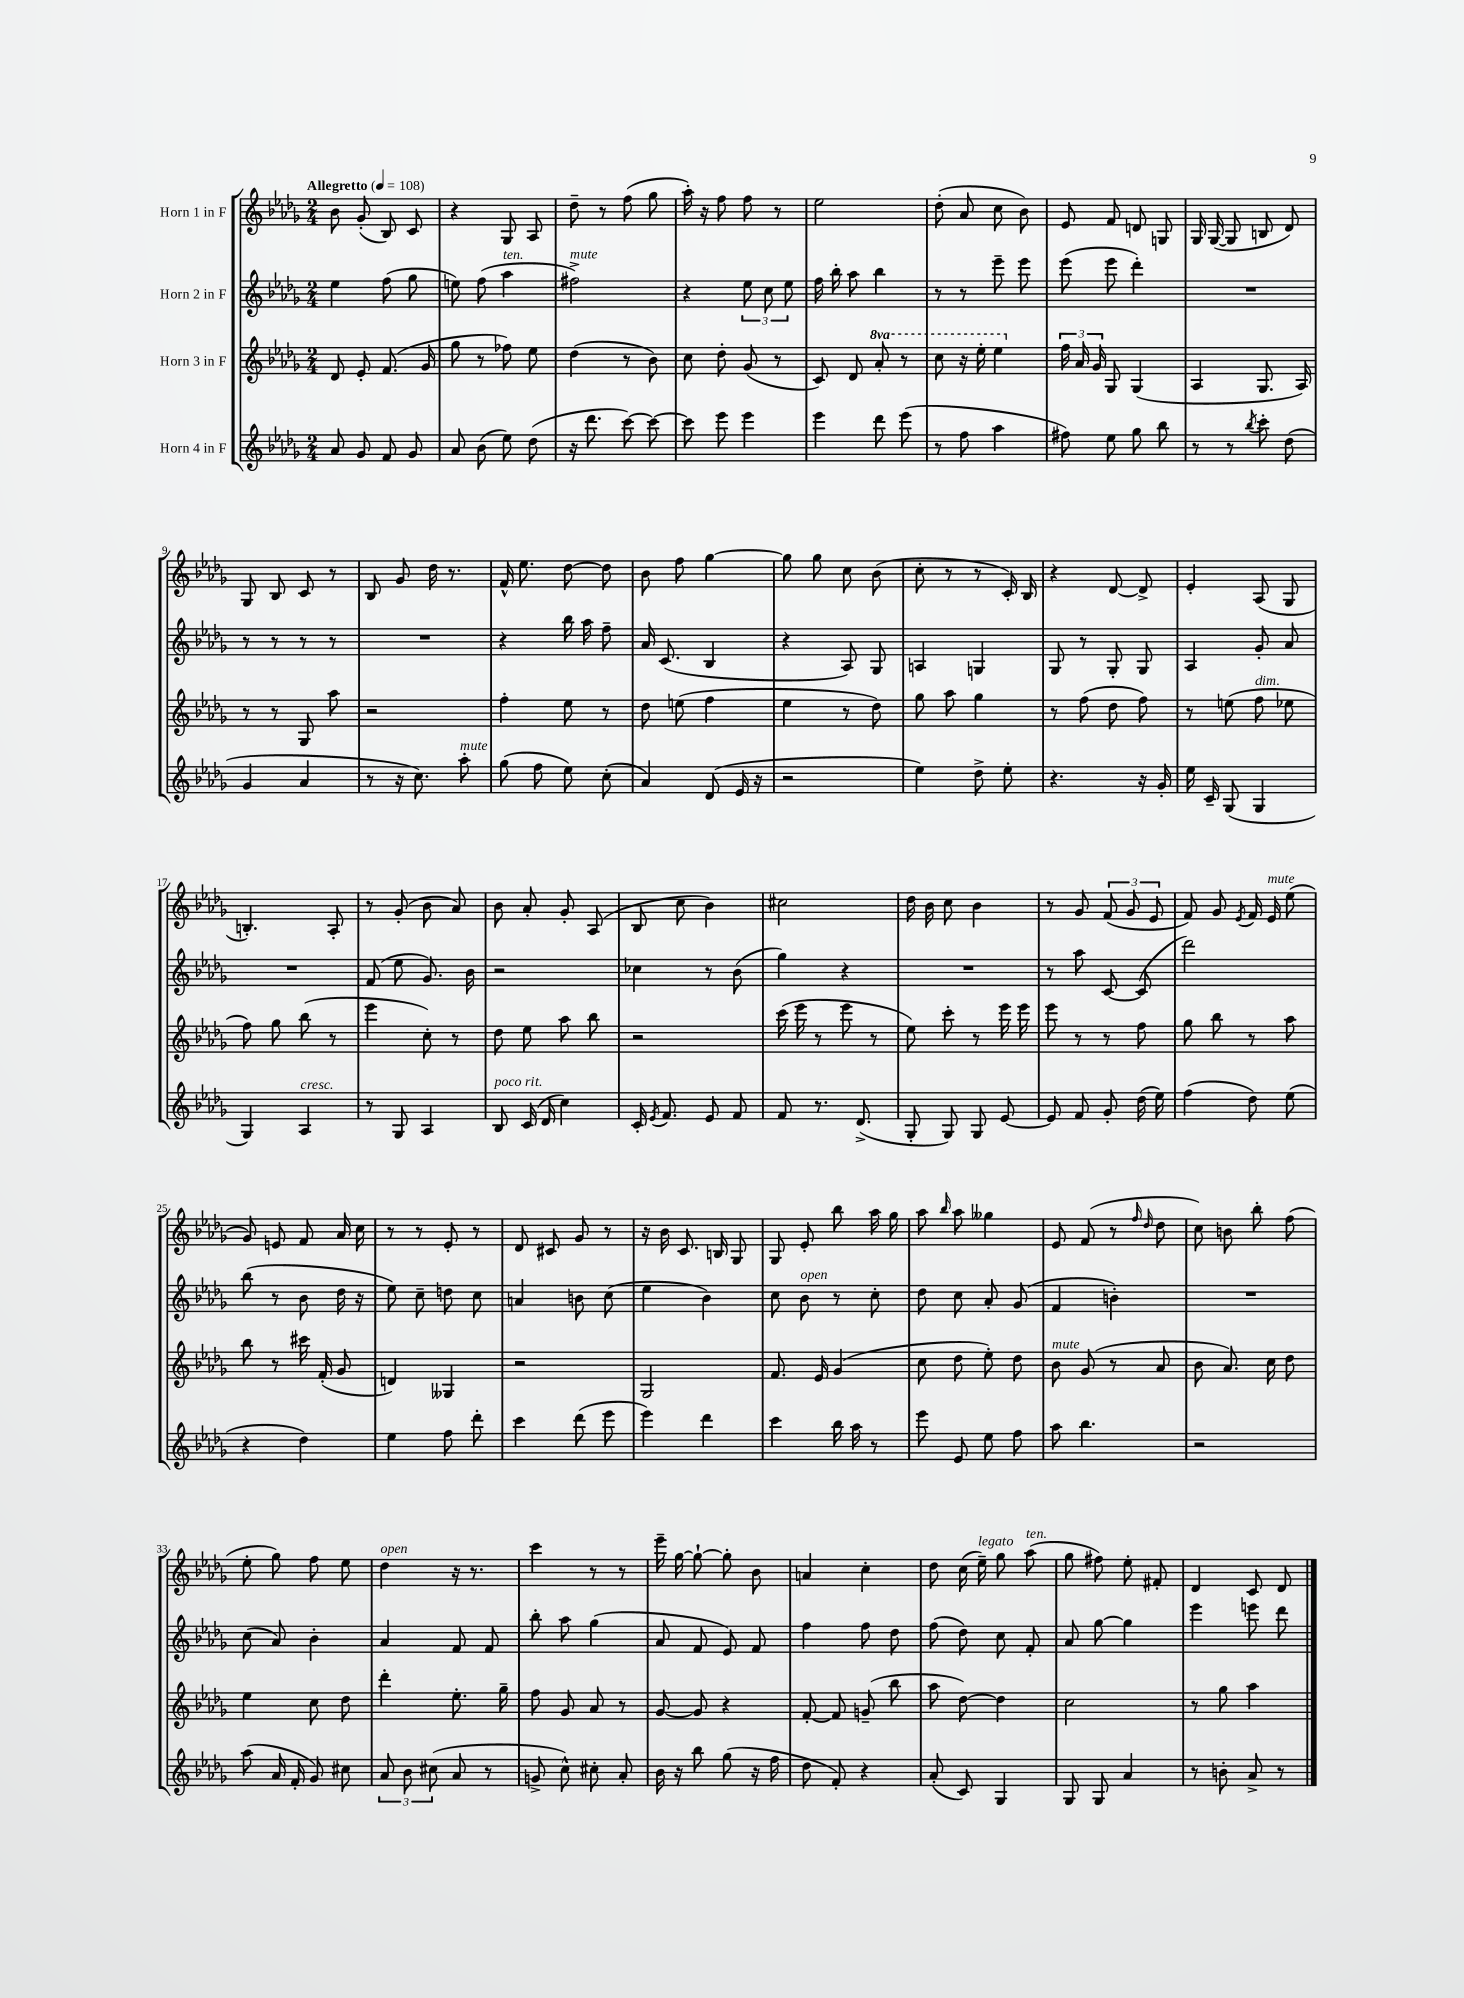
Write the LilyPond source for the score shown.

<<
\new StaffGroup <<
\new Staff = "s0" \with { instrumentName = "Horn 1 in F" } {
    \clef treble \key des \major \numericTimeSignature \time 2/4 \tempo "Allegretto" 4 = 108
    \autoBeamOff bes'8 ges'8-.( bes8) c'8 |
    r4 ges8 aes8 |
    des''8-- r8 f''8( ges''8 |
    aes''16-.) r16 f''8 f''8 r8 |
    ees''2 |
    des''8-.( aes'8 c''8 bes'8) |
    ees'8 f'8 d'8 g8 |
    ges16 ges16~( ges8 b8 des'8) |
    ges8 bes8 c'8 r8 |
    bes8 ges'8 des''16 r8. |
    f'16-^ ees''8. des''8~ des''8 |
    bes'8 f''8 ges''4~ |
    ges''8 ges''8 c''8 bes'8( |
    c''8-. r8 r8 c'16-.) bes16 |
    r4 des'8~ des'8-> |
    ees'4-. aes8( ges8 |
    b4.-.) aes8-. |
    r8 ges'8-.( bes'8 aes'8) |
    bes'8 aes'8-. ges'8-. aes8( |
    bes8 c''8 bes'4) |
    cis''2 |
    des''16 bes'16 c''8 bes'4 |
    r8 ges'8 \tuplet 3/2 { f'8( ges'8 ees'8 } |
    f'8) ges'8 \acciaccatura { ees'8 } f'16 ees'16^\markup { \italic "mute" } ees''8( |
    ges'8) e'8 f'8 aes'16 c''16 |
    r8 r8 ees'8-. r8 |
    des'8 cis'8 ges'8 r8 |
    r16 bes'16 c'8. b16 ges8 |
    ges8 ees'8-. bes''8 aes''16 ges''16 |
    aes''8 \grace { bes''16 } aes''8 geses''4 |
    ees'8 f'8( r8 \grace { f''16 des''16 } des''8 |
    c''8) b'8 bes''8-. f''8( |
    ees''8-. ges''8) f''8 ees''8 |
    des''4^\markup { \italic "open" } r16 r8. |
    c'''4 r8 r8 |
    ees'''16-- ges''16~ ges''8~-! ges''8-. bes'8 |
    a'4 c''4-. |
    des''8 c''16( ees''16--^\markup { \italic "legato" }) ges''8 aes''8^\markup { \italic "ten." }( |
    ges''8 fis''8) ees''8-. fis'8-. |
    des'4 c'8 des'8 \bar "|." |
}
\new Staff = "s1" \with { instrumentName = "Horn 2 in F" } {
    \clef treble \key des \major \numericTimeSignature \time 2/4
    \autoBeamOff ees''4 f''8( ges''8 |
    e''8) f''8( aes''4^\markup { \italic "ten." } |
    fis''2->^\markup { \italic "mute" }) |
    r4 \tuplet 3/2 { ees''8 c''8 ees''8 } |
    f''16 bes''16-. aes''8 bes''4 |
    r8 r8 ees'''8-- ees'''8 |
    ees'''8( ees'''8 des'''4-.) |
    R2 |
    r8 r8 r8 r8 |
    R2 |
    r4 bes''16 aes''16 f''8-- |
    aes'16 c'8.( bes4 |
    r4 aes8) ges8 |
    a4 g4 |
    ges8 r8 ges8-. ges8 |
    aes4 ges'8-. aes'8 |
    R2 |
    f'8( ees''8 ges'8.) bes'16 |
    r2 |
    ces''4 r8 bes'8( |
    ges''4) r4 |
    R2 |
    r8 aes''8 c'8~ c'8( |
    des'''2) |
    bes''8( r8 bes'8 des''16 r16 |
    ees''8) c''8-- d''8 c''8 |
    a'4 b'8 c''8( |
    ees''4 bes'4) |
    c''8 bes'8^\markup { \italic "open" } r8 c''8-. |
    des''8 c''8 aes'8-. ges'8( |
    f'4 b'4-.) |
    R2 |
    c''8( aes'8) bes'4-. |
    aes'4 f'8 f'8 |
    bes''8-. aes''8 ges''4( |
    aes'8 f'8 ees'8) f'8 |
    f''4 f''8 des''8 |
    f''8( des''8) c''8 f'8-. |
    aes'8 ges''8~ ges''4 |
    ees'''4 e'''8 des'''8 \bar "|." |
}
\new Staff = "s2" \with { instrumentName = "Horn 3 in F" } {
    \clef treble \key des \major \numericTimeSignature \time 2/4 \set Staff.ottavationMarkups = #ottavation-simple-ordinals
    \autoBeamOff des'8 ees'8-. f'8.( ges'16 |
    ges''8 r8 fes''8) ees''8 |
    des''4( r8 bes'8) |
    c''8 des''8-. ges'8( r8 |
    c'8) des'8 \ottava #1 aes''8-. r8 |
    c'''8 r16 ees'''16-. ees'''4 \ottava #0 |
    \tuplet 3/2 { f''16 aes'16 ges'16 } ges8 ges4( |
    aes4 ges8. aes16) |
    r8 r8 ges8 aes''8 |
    r2 |
    f''4-. ees''8 r8 |
    des''8 e''8( f''4 |
    ees''4 r8 des''8) |
    ges''8 aes''8 ges''4 |
    r8 f''8( des''8 f''8) |
    r8 e''8( f''8^\markup { \italic "dim." } ees''8 |
    f''8) ges''8 bes''8( r8 |
    ees'''4 c''8-.) r8 |
    des''8 ees''8 aes''8 bes''8 |
    r2 |
    c'''16( ees'''16 r8 ees'''8 r8 |
    ees''8) c'''8-. r8 ees'''16 ees'''16 |
    ees'''8 r8 r8 f''8 |
    ges''8 bes''8 r8 aes''8 |
    bes''8 r8 cis'''16 f'16-.( ges'8 |
    d'4) geses4 |
    r2 |
    ges2 |
    f'8. ees'16 ges'4( |
    c''8 des''8 ees''8-.) des''8 |
    bes'8^\markup { \italic "mute" } ges'8( r8 aes'8 |
    bes'8 aes'8.) c''16 des''8 |
    ees''4 c''8 des''8 |
    des'''4-. ees''8.-. ges''16-- |
    f''8 ges'8 aes'8 r8 |
    ges'8~ ges'8 r4 |
    f'8~-. f'8 g'8--( bes''8 |
    aes''8 des''8~) des''4 |
    c''2 |
    r8 ges''8 aes''4 \bar "|." |
}
\new Staff = "s3" \with { instrumentName = "Horn 4 in F" } {
    \clef treble \key des \major \numericTimeSignature \time 2/4
    \autoBeamOff aes'8 ges'8 f'8 ges'8 |
    aes'8 bes'8( ees''8) des''8( |
    r16 des'''8. c'''8~) c'''8~ |
    c'''8 ees'''8 ees'''4 |
    ees'''4 des'''8 ees'''8( |
    r8 f''8 aes''4 |
    fis''8) ees''8 ges''8 bes''8 |
    r8 r8 \acciaccatura { bes''8 } c'''8-. des''8( |
    ges'4 aes'4 |
    r8 r16 c''8.) aes''8-.^\markup { \italic "mute" } |
    ges''8( f''8 ees''8) c''8-.( |
    aes'4) des'8( ees'16 r16 |
    r2 |
    ees''4) des''8-> ees''8-. |
    r4. r16 ges'16-. |
    ees''16 c'16-- ges8( ges4 |
    ges4) aes4^\markup { \italic "cresc." } |
    r8 ges8 aes4 |
    bes8^\markup { \italic "poco rit." } c'16( des'16 c''4) |
    c'16-. \acciaccatura { ees'8 } f'8. ees'8 f'8 |
    f'8 r8. des'8.->( |
    ges8-. ges8) ges8 ees'8~ |
    ees'8 f'8 ges'8-. des''16( ees''16) |
    f''4( des''8) ees''8( |
    r4 des''4) |
    ees''4 f''8 des'''8-. |
    c'''4 des'''8( ees'''8 |
    ees'''4) des'''4 |
    c'''4 bes''16 aes''16 r8 |
    ees'''8 ees'8 ees''8 f''8 |
    aes''8 bes''4. |
    r2 |
    aes''8( aes'16 f'16-. ges'8) cis''8 |
    \tuplet 3/2 { aes'8 bes'8 cis''8( } aes'8 r8 |
    g'8-> c''8-^) cis''8-. aes'8-. |
    bes'16 r16 bes''8 ges''8( r16 f''16 |
    des''8 f'8-.) r4 |
    aes'8-.( c'8) ges4 |
    ges8 ges8 aes'4 |
    r8 b'8-. aes'8-> r8 \bar "|." |
}
>>
>>
